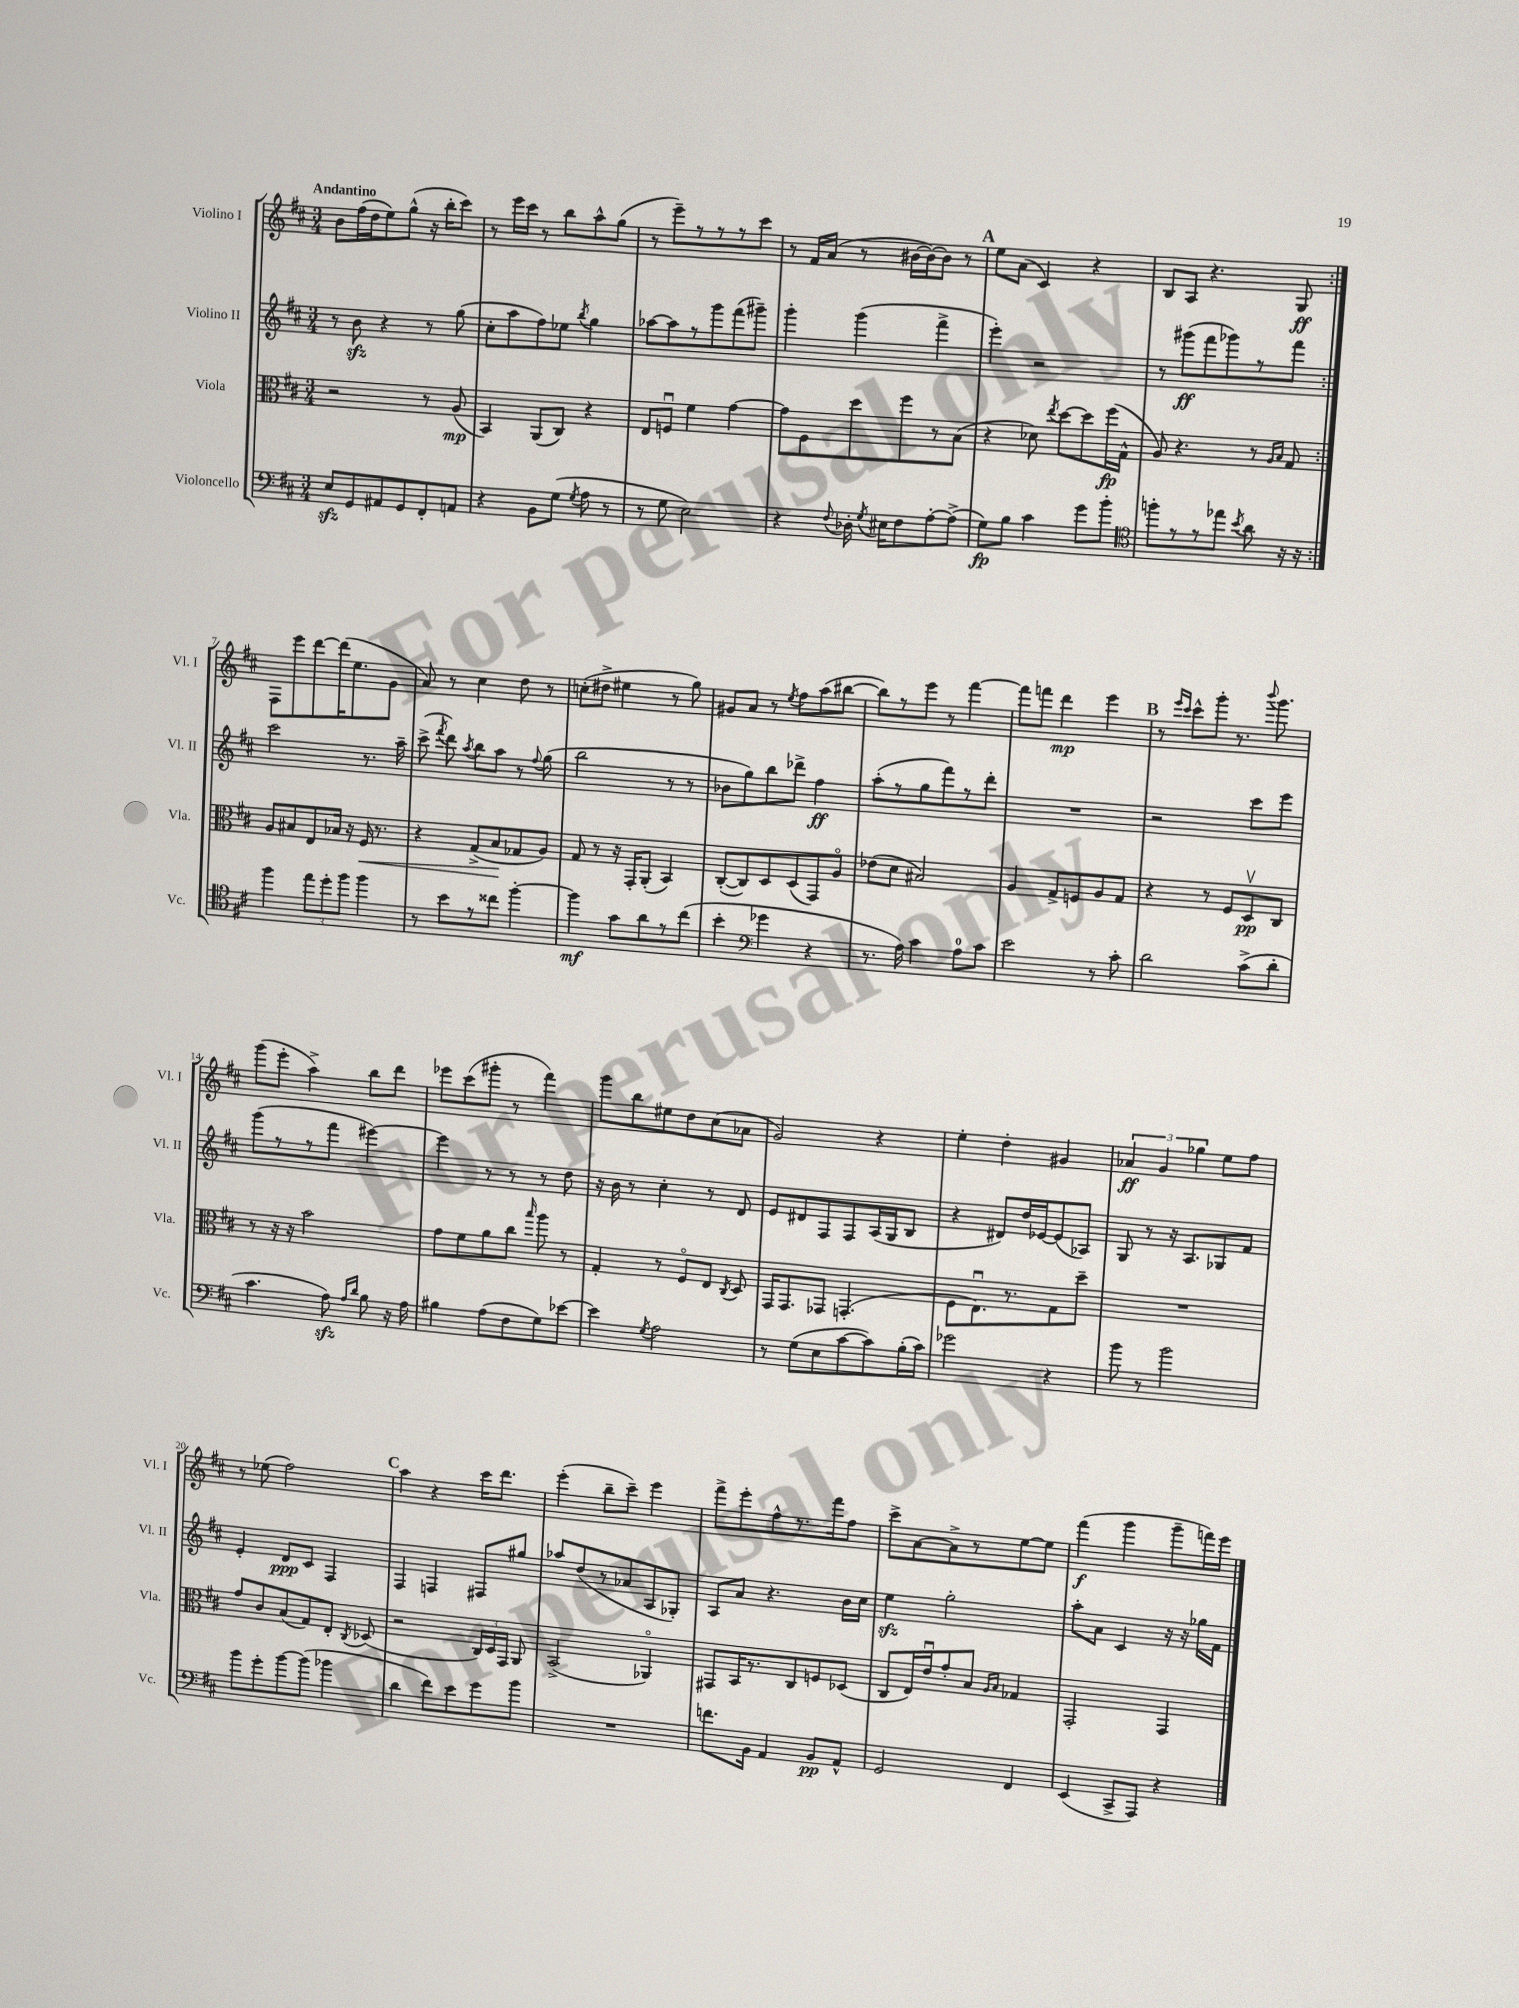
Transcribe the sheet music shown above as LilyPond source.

<<
\new StaffGroup <<
\new Staff = "s0" \with { instrumentName = "Violino I" shortInstrumentName = "Vl. I" } {
    \clef treble \key d \major \numericTimeSignature \time 3/4 \tempo "Andantino"
    \autoBeamOff \repeat volta 2 { b'8[ fis''16( d''16 e''8) g''8]-^( r16 b''16[-. cis'''8]) |
    r8 e'''16[ cis'''16] r8 b''8[ a''8-^ g''8]( |
    r8 e'''8[--) r8 r8 r8 cis'''8] |
    r8 fis'16[ a'16]( r8 bis'16[~ bis'16~) bis'8] r8 |
    \mark \markup { \bold "A" } e''8[ a'8]( cis'4) r4 |
    b8[ a8] r4. g8\ff | }
    fis8[ e'''8 d'''8~ d'''16( e''8. g'8] |
    a'8) r8 cis''4 d''8 r8 |
    c''8[-.( dis''8]-> eis''4 r8 g''8) |
    gis'8[ a'8] r8 \acciaccatura { e''8 } fis''8[ a''8( bis''8]~ |
    bis''8[) r8 e'''8] r8 fis'''4~ |
    fis'''8[ f'''8] d'''4\mp e'''4 |
    \mark \markup { \bold "B" } r8 \grace { e'''16[ cis'''16] } cis'''8[-^ g'''8]-. r8. \appoggiatura { b'''8 } g'''8. |
    g'''8[( e'''8]-. a''4->) b''8[ d'''8] |
    ees'''8[ cis'''8( gis'''8]-. r8 fis'''4) |
    g'''8[ b''8 eis''8 d''8 cis''8( aes'8] |
    g'2) r4 |
    e''4-. d''4-. gis'4 |
    \tuplet 3/2 { aes'4\ff g'4 ges''4 } e''8[ fis''8] |
    r8 ees''8( fis''2) |
    \mark \markup { \bold "C" } a''4 r4 cis'''16[ d'''8.] |
    e'''4-.( b''8[-- cis'''8]--) e'''4 |
    fis'''8[-> e'''8-. fis''8-^ r8. fis'''16 fis''8] |
    cis'''8[-> a'8~ a'8-> r8 e''8~ e''8] |
    fis'''4\f( g'''4 g'''8[-- f'''16) e'''16] \bar "|." |
}
\new Staff = "s1" \with { instrumentName = "Violino II" shortInstrumentName = "Vl. II" } {
    \clef treble \key d \major \numericTimeSignature \time 3/4
    \autoBeamOff \repeat volta 2 { r8 b'8\sfz r4 r8 g''8( |
    cis''8[-. a''8 fis''8) ees''8] \acciaccatura { b''8 } g''4 |
    aes''8[~ aes''8 r8 g'''8 fis'''8( gis'''8]--) |
    g'''4-. g'''4( fis'''4-> |
    \mark \markup { \bold "A" } e'''4-.) r2 |
    r8 gis'''8[\ff( fis'''8 ges'''8) r8 fis'''8] | }
    cis'''2 r8. a''16-- |
    cis'''8->( \acciaccatura { fis'''8 } d'''8) \acciaccatura { a''8 } b''8[ a''8] r8 \appoggiatura { fis''8 } g''8( |
    b''2 r8 r8 |
    bes'8[ g''8) b''8 des'''8]-> fis''4\ff |
    a''8[-.( r8 g''8 fis'''8) r8 d'''8]-. |
    R2. |
    \mark \markup { \bold "B" } r2 cis'''8[ e'''8] |
    g'''8[( r8 r8 fis'''8] eis'''4~) |
    eis'''4 r8 r8 r8 d''8 |
    r16 b'16 r8 cis''4-. r8 d'8 |
    e'8[ dis'8 fis8 fis8 a16( g16 b8] |
    r4 dis'8[) d''16 ees'16~ ees'8( aes8]) |
    g8 r8 r16 a8.[ ges8 fis'8] |
    e'4-. d'8[\ppp cis'8] fis4 |
    \mark \markup { \bold "C" } fis4 f4 fis8[ gis''8] |
    aes''8[ d''8( r8 aes'8 a8 ges8]-.) |
    a8[ a'8] r4. b'16[ cis''16] |
    e''4\sfz g''2-. |
    a''8[-. a'8] cis'4 r16 r16 ges''16[ fis'16] \bar "|." |
}
\new Staff = "s2" \with { instrumentName = "Viola" shortInstrumentName = "Vla." } {
    \clef alto \key d \major \numericTimeSignature \time 3/4
    \autoBeamOff \repeat volta 2 { r2 r8 a8\mp( |
    b,4) a,8[( cis8]) r4 |
    e8[ f8]\downbow fis'4 g'4~ |
    g'8[ fis8 d''8 fis''8 r8 b8]( |
    \mark \markup { \bold "A" } r4 des'8) \acciaccatura { e''8 } d''8[~ d''8 fis''16\fp( g16]-^ |
    a8) r4. r8 \grace { a16[ b16] } g8 | }
    a8[ bis8 e8 bes16] r16 fis16\< r8. |
    r4 g8[->( b8\! ges8 a8]) |
    g8 r8 r16 g,16[-. a,8]-.( b,4) |
    cis8[~-.( cis8) d8 d8( g,8) a8]\flageolet |
    ees'8[( d'8] bis2) |
    a4 g8[-> f8 a8 g8] |
    \mark \markup { \bold "B" } r4 r8 fis8[ d8\upbow\pp cis8] |
    r8 r16 r16 b'2 |
    g'8[ fis'8 a'8 cis''8] \grace { b''16 } a''8 r8 |
    g4-. r8 fis8[\flageolet e8] \acciaccatura { cis8 } d8 |
    g,16[ g,8. ges,8] g,4.-.( |
    fis8[ e8.\downbow) r8. g8 d''8]-- |
    R2. |
    g'8[ cis'8 b8( g8) e8]-. \acciaccatura { cis8 } des8( |
    \mark \markup { \bold "C" } r2 \tuplet 3/2 { cis16[) d16 g,16] } a,8 |
    b,2->( aes,4\flageolet) |
    gis,8[ b,16 r8. cis8 f8 des8]( |
    cis8[ e16) e'16\downbow g'8-. b8] \grace { a16[ b16] } ges4 |
    g,2-. g,4 \bar "|." |
}
\new Staff = "s3" \with { instrumentName = "Violoncello" shortInstrumentName = "Vc." } {
    \clef bass \key d \major \numericTimeSignature \time 3/4
    \autoBeamOff \repeat volta 2 { e8[\sfz g,8 ais,8 g,8 fis,8-. a,8] |
    r4 b,8[ g8]( \acciaccatura { g8 } a8 r8 |
    r8 g8 e2) |
    r4 \appoggiatura { fis8 } des16-. \acciaccatura { g8 } eis16[ fis8 a8~-. a8]->( |
    \mark \markup { \bold "A" } g8[\fp) b8] cis'4 g'8[ b'8]-. |
    \clef tenor f''8[-. r8 r8 ees''8] \acciaccatura { b'8 } a'8 r16 r16 | }
    fis''4 \tuplet 3/2 { e''8[ d''8-. fis''8] } fis''4 |
    r8 b'8[ r8 cisis''8] fis''4~-. |
    fis''4\mf g'8[ a'8 r8 cis''8]( |
    b'4-. \clef bass ges'4 r4 |
    r8. a16) cis'4 a8[-0 cis'8] |
    e'2 r8 cis'8-. |
    \mark \markup { \bold "B" } d'2 cis'8[->( d'8]-. |
    cis'4. a8\sfz) \grace { a16[ d'16] } b8 r16 a16 |
    bis4 a8[( fis8 g8) ees'8]~ |
    ees'4 \acciaccatura { g8 } a2 |
    r8 g8[( e8 cis'8~ cis'8) b16-.( cis'16]) |
    ges'2 r4 |
    b'8 r8 b'2 |
    b'8[ g'8-. b'8~ b'8]( bes'4 |
    \mark \markup { \bold "C" } d'4 fis'8[) e'8 g'8 b'8] |
    R2. |
    f'8.[ b,16] a,4 b,8[\pp a,8]-^ |
    g,2 fis,4 |
    e,4( cis,8[-> a,,8]) r4 \bar "|." |
}
>>
>>
